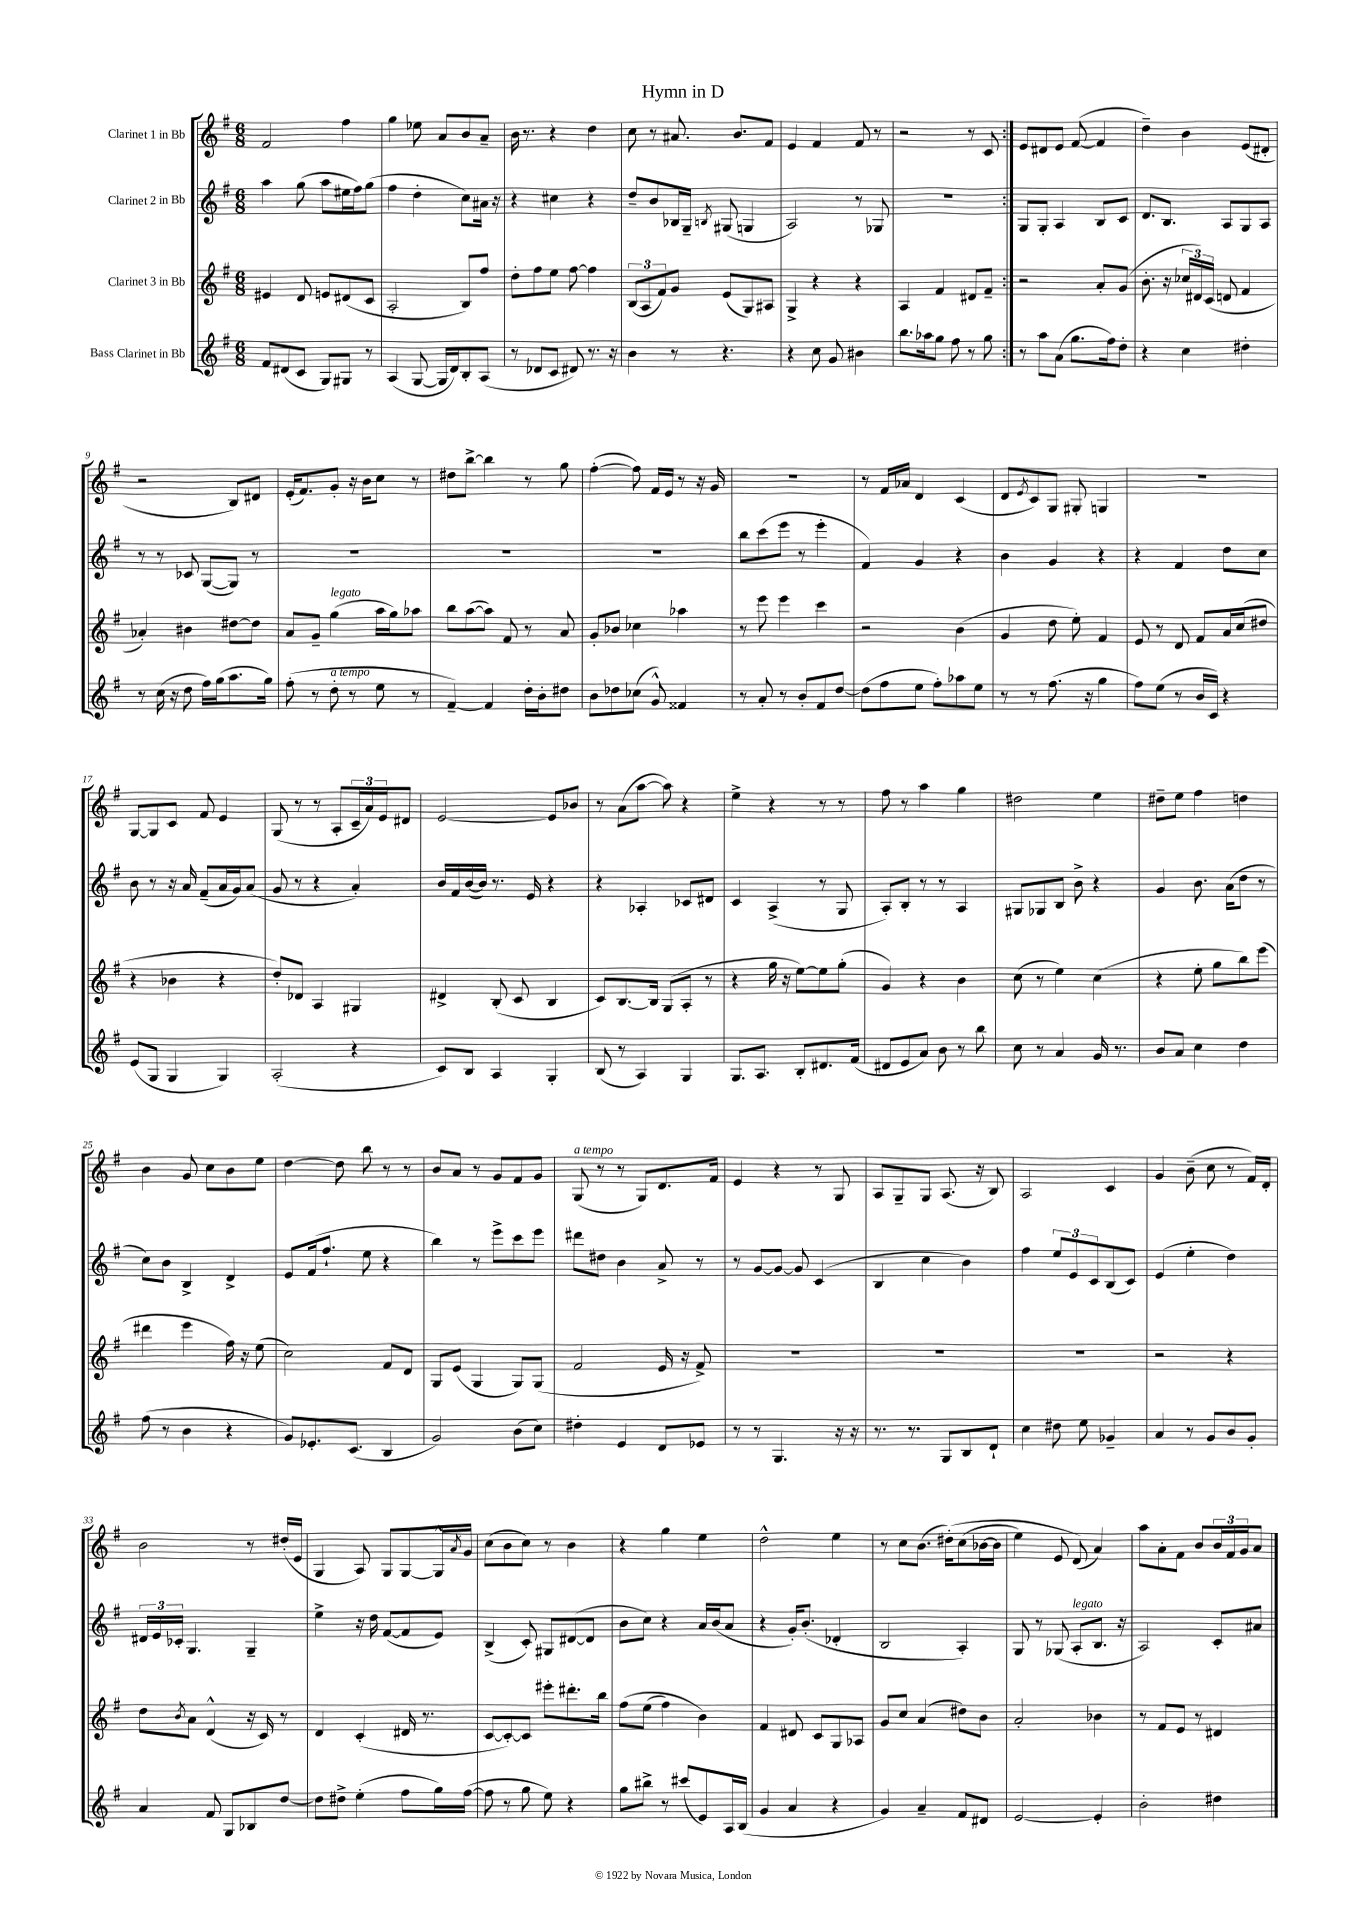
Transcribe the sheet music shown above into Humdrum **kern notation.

**kern	**kern	**kern	**kern
*part4	*part3	*part2	*part1
*staff4	*staff3	*staff2	*staff1
*I"Bass Clarinet in Bb	*I"Clarinet 3 in Bb	*I"Clarinet 2 in Bb	*I"Clarinet 1 in Bb
*clefG2	*clefG2	*clefG2	*clefG2
*k[f#]	*k[f#]	*k[f#]	*k[f#]
*M6/8	*M6/8	*M6/8	*M6/8
=1	=1	=1	=1
8f#/L	4e#X/	4aa\	2f#/
(8d#X/	.	.	.
8c/J	8d/	(8gg\	.
8G/L)	8en/L	8aa\L	.
8G#X/J	(8d#X/	16ee#X\L	4ff#\
.	.	16ff#\J)	.
8r	8c/J	(8gg\J	.
=2	=2	=2	=2
(4A/	2A'/	4ff#\	4gg\
[8G/	.	4dd'\	8ee-X\
16G/LL]	.	.	8a/L
16d/J)	.	.	.
8B'/	8B/L)	8cc\L)	8b/
(8A/J	8ff#/J	16a#X\Jk	8a~/J
.	.	16r	.
=3	=3	=3	=3
8r	8dd'\L	4r	16b\
.	.	.	8.r
8d-X/L	8ff#\	.	.
8c/J	8ee\J	4cc#X\	4r
8d#X/)	[8ff#\	.	.
8.r	4ff#\]	4r	4dd\
16r	.	.	.
=4	=4	=4	=4
4b\	(12B/L	8dd~/L	8cc\
.	12A/	.	.
.	.	8b/	8r
.	12f#/)	.	.
8r	8g/J	16B-X/L	8.a#X/
.	.	16G~/JJ	.
.	.	8qBn/	.
4.r	(8e/L	(8G#X/	.
.	.	.	8.b/L
.	8G/)	4Gn/	.
.	8A#X/J	.	8f#/J
=5	=5	=5	=5
4r	4G^/	2A/)	4e/
8cc\	4r	.	4f#/
8g/	.	.	.
4b#X\	4r	8r	8f#/
.	.	8G-X/	8r
=6	=6	=6	=6
8.bb\L	4A/	2.r	2r
16aa-X\k	.	.	.
8gg\J	4f#/	.	.
8ff#\	.	.	.
8r	8d#X/L	.	8r
8gg\	8f#~/J	.	8c/
=7:|!	=7:|!	=7:|!	=7:|!
8r	2r	8G/L	8e/L
8aa\L	.	8G'/J	8d#X/
(8a\J	.	4A/	8e/J
8.gg\L	.	.	([8f#/
.	8a'/L	8B/L	4f#/]
16ff#\k)	.	.	.
8dd'\J	(8g/J	8c/J	.
=8	=8	=8	=8
4r	8.b'\	8.d/L	4dd~\)
.	16r	8.B/J	.
4cc\	24cc-X/LL	.	4b\
.	24d#X/)	.	.
.	(24c/JJ	.	.
.	8dn/	8A/L	.
4dd#X'\	4f#/	8G/	(8e/L
.	.	8A/J	8d#X'/J
!!LO:LB:g=z
=9	=9	=9	=9
8r	4a-X'/)	8r	2r
(16cc\	.	8r	.
16r	.	.	.
8dd\	4b#X\	8c-X/	.
16ff#\LL)	.	([8G/L	.
(16gg\J	.	.	.
8.aa\	[8dd#X\L	8G/J])	8B/L)
.	8dd#\J]	8r	8d#X/J
16gg\Jk)	.	.	.
=10	=10	=10	=10
(8ff#'\	8a/L	2.r	(16e'/KL
.	.	.	8.f#/)
8r	8g~/J	.	.
!	!LO:TX:a:i:t=legato	!	!
!LO:TX:a:i:t=a tempo	!	!	!
8dd'\	(4gg\	.	8g'/J
8r	.	.	16r
.	.	.	16b\KL
8ee\	16aa\LL	.	8cc\J
.	16gg\J)	.	.
8r	8aa-X\J	.	8r
=11	=11	=11	=11
[4f#~/)	8bb\L	2.r	8dd#X\L
.	([8aa\	.	[8bb^\J
4f#/]	8aa\J])	.	4bb\]
.	8f#/	.	.
16dd'\LL	8r	.	8r
16b'\J	.	.	.
8dd#X\J	8a/	.	8gg\
=12	=12	=12	=12
8b\L	8g'/L	2.r	([4ff#'\
8dd-X\	8b-X/J	.	.
(8cc-X\J	4cc-X\	.	8ff#\])
8g^^/)	.	.	16f#/LL
.	.	.	16e/JJ
4f##X/	4aa-X\	.	8r
.	.	.	16r
.	.	.	16g/
=13	=13	=13	=13
8r	8r	8bb\L	2.r
8a'/	8eee\	(8ccc\	.
8r	4eee\	8eee\J	.
8b'/L	.	8r	.
8f#/	4ccc\	4eee'\	.
[8dd/J	.	.	.
=14	=14	=14	=14
(8dd\L]	2r	4f#/)	8r
8ff#\	.	.	16f#/LL
.	.	.	16a-X/JJ
8ee\J	.	4g/	4d/
8ff#'\L)	.	.	.
8aa-X\	(4b\	4r	(4c/
8ee\J	.	.	.
=15	=15	=15	=15
8r	4g/	4b\	8d/L
.	.	.	8qe/
8r	.	.	8c/)
(8.ff#\	8dd\	4g/	8G/J
.	8ee'\)	.	8G#X'/
16r	.	.	.
4gg\	4f#/	4r	4Gn/
=16	=16	=16	=16
8ff#\L)	8e/	4r	2.r
(8ee\J	8r	.	.
8r	8d/	4f#/	.
16b/LL	8f#/L	.	.
16c/JJ)	.	.	.
4r	16a/L	8dd\L	.
.	(16cc/J	.	.
.	8dd#X/J	8cc\J	.
!!LO:LB:g=z
=17	=17	=17	=17
(8e/L	4r	8b\	[8G/L
8G/J	.	8r	8G/]
4G/	4b-X\	16r	8c/J
.	.	16a/	.
.	.	(8f#~/L	8f#/
4G/)	4r	16a/L	4e/
.	.	16g/J)	.
.	.	(8a/J	.
=18	=18	=18	=18
(2A'/	8dd'/L)	8g/	(8G/
.	8d-X/J	8r	8r
.	4A/	4r	8r
.	.	.	8A'/L
4r	4G#X/	4a'/)	24c~/L
.	.	.	24a/)
.	.	.	24e/J
.	.	.	8d#X/J
=19	=19	=19	=19
8c/L)	4d#X^/	16b/LL	[2e/
.	.	16f#/	.
8B/J	.	([16b/	.
.	.	16b/JJ])	.
4A/	(8B'/	8.r	.
.	8c/	.	.
.	.	16e/	.
4G'/	4B/	4r	8e/L]
.	.	.	8b-X/J
=20	=20	=20	=20
(8B/	8c/L)	4r	8r
8r	[8.B/	.	(8a\L
4A/)	.	4A-X'/	[8aa\J
.	16B/Jk]	.	.
.	(8G/L	.	8aa\])
4G/	8A'/J	8c-X/L	4r
.	8r	8d#X/J	.
=21	=21	=21	=21
8.G/L	4r	4c/	4ee^\
8.A/J	.	.	.
.	16gg\	(4A^/	4r
.	16r	.	.
8B'/L	[8ee\L)	.	.
8.d#X/	8ee\]	8r	8r
.	(8gg'\J	8G/	8r
(16f#/Jk	.	.	.
=22	=22	=22	=22
8d#X/L	4g/)	8A'/L)	8ff#\
8e/	.	8B'/J	8r
8a/J)	4r	8r	4aa\
8b\	.	8r	.
8r	4b\	4A/	4gg\
8bb\	.	.	.
=23	=23	=23	=23
8cc\	(8cc\	8G#X/L	2dd#X\
8r	8r	8G-X/	.
4a/	4ee\)	8B/J	.
.	.	8b^\	.
16g/	(4cc\	4r	4ee\
8.r	.	.	.
=24	=24	=24	=24
8b/L	4r	4g/	8dd#X~\L
8a/J	.	.	8ee\J
4cc\	8ee'\	8.b\	4ff#\
.	8gg\L	.	.
.	.	(16a\KL	.
4dd\	8bb\)	8dd\J	4ddn\
.	(8eee\J	8r	.
!!LO:LB:g=z
=25	=25	=25	=25
(8ff#\	4ddd#X\	8cc\L)	4b\
8r	.	8b\J	.
4b\	4eee\	4B^/	8g/
.	.	.	8cc\L
4r	16ff#\)	4d^/	8b\
.	16r	.	.
.	(8ee\	.	8ee\J
=26	=26	=26	=26
8g/L)	2cc\)	8e/L	[4dd\
8.e-X'/	.	(16f#/k	.
.	.	8.ff#`/J	.
.	.	.	8dd\]
(8.c/J	.	.	.
.	.	8ee\	8bb\
4B/	8f#/L	4r	8r
.	8d/J	.	8r
=27	=27	=27	=27
2g/)	8G/L	4bb\)	8b/L
.	(8e/J	.	8a/J
.	4G/	8r	8r
.	.	8eee^\L	8g/L
(8b\L	8G/L)	8ccc\	8f#/
8cc\J)	(8G/J	8eee\J	8g/J
=28	=28	=28	=28
!	!	!	!LO:TX:a:i:t=a tempo
4dd#X'\	2f#/	8ddd#X\L	(8G/
.	.	8dd#X\J	8r
4e/	.	4b\	8r
.	.	.	8G/L)
8d/L	16e/	8a^/	8.d/
.	16r	.	.
8e-X/J	8f#^/)	8r	.
.	.	.	16f#/Jk
=29	=29	=29	=29
8r	2.r	8r	4e/
8r	.	[8g/L	.
4.G/	.	8g/J_	4r
.	.	8g/]	.
.	.	(4c/	8r
16r	.	.	8G/
16r	.	.	.
=30	=30	=30	=30
8.r	2.r	4B/	8A/L
.	.	.	8G~/
8.r	.	.	.
.	.	4cc\	8G/J
8G/L	.	.	(8.A/
8B/	.	4b\)	.
.	.	.	16r
8d`/J	.	.	8B/)
=31	=31	=31	=31
4cc\	2.r	4ff#\	2A/
8dd#X\	.	12ee/L	.
.	.	12e/	.
8ee\	.	.	.
.	.	12c/	.
4g-X~/	.	(8B/	4c/
.	.	8c/J)	.
=32	=32	=32	=32
4a/	2r	(4e/	4g/
8r	.	4ee'\	(8b~\
8g/L	.	.	8cc\
8b/	4r	4dd\)	8r
8g'/J	.	.	16f#/LL)
.	.	.	16d'/JJ
!!LO:LB:g=z
=33	=33	=33	=33
4a/	8dd\L	24d#X/LL	2b\
.	.	24e/	.
.	.	24c-X'/JJ	.
.	8qb/	.	.
.	8a\J	4.G/	.
8f#/	(4d^^/	.	.
8G/L	.	.	.
8B-X/	16r	4G~/	8r
.	16c/)	.	.
[8dd/J	8r	.	(16dd#X'/LL
.	.	.	16e/JJ
=34	=34	=34	=34
8dd\L]	4d/	4ee^\	4G/
8dd#X^\J	.	.	.
(4ee'\	(4c'/	16r	8A/)
.	.	16dd\	.
.	.	([8f#/L	8G/L
8ff#\L	16d#X/	8f#/]	[8G/
.	8.r	.	.
16gg\L)	.	8e/J)	16G^^/L]
.	.	.	8qa/
([16ff#\JJ	.	.	16g/JJ
=35	=35	=35	=35
8ff#\]	[8c/L	(4B^/	(8cc\L
8r	8c'/_)	.	8b\
8gg\	8c/J]	8c'/)	8cc\J)
8ee\)	8eee#X'\L	8G#X/L	8r
4r	8.ddd#X'\	([8d#X/	4b\
.	.	8d#/J]	.
.	16bb\Jk	.	.
=36	=36	=36	=36
8gg\L	(8ff#\L	8b\L	4r
8bb#X^\J	(8ee\J	8cc\J)	.
8r	4ff#\)	4r	4gg\
(8ccc#X/L	.	.	.
8e/)	4b\)	16a/LL	4ee\
.	.	(16b/J	.
16A/L	.	8a/J	.
(16B/JJ	.	.	.
=37	=37	=37	=37
4g/	4f#/	4r	2dd^^\
4a/	8d#X/	16g'/KL)	.
.	.	(8.b'/J	.
.	8c/L	.	.
4r	8G/	4d-X'/	4ee\
.	8A-X/J	.	.
=38	=38	=38	=38
4g/)	8g/L	2B/	8r
.	8cc/J	.	8cc\L
4a~/	(4a/	.	(8.b\J
.	.	.	(16dd#X'\KL)
8f#/L	8dd#X\L)	4A'/)	(8cc\
8d#X/J	8b\J	.	[16b-X\L
.	.	.	16b-\JJ]
=39	=39	=39	=39
[2e/	2a'/	8G/	4ee\)
.	.	8r	.
.	.	(8G-X/	8e/
!	!	!LO:TX:a:i:t=legato	!
.	.	8A'/L	(8d/)
4e'/]	4b-X\	8.B/J	4a/)
.	.	16r	.
=40	=40	=40	=40
2b'\	8r	2A/)	8aa\L
.	8f#/L	.	8a'\
.	8e/J	.	8f#\J
.	8r	.	8b/L
4dd#X\	4d#X/	8c'/L	24b/L
.	.	.	24f#/
.	.	.	24g/J
.	.	8a#X/J	8a/J
==	==	==	==
*-	*-	*-	*-
